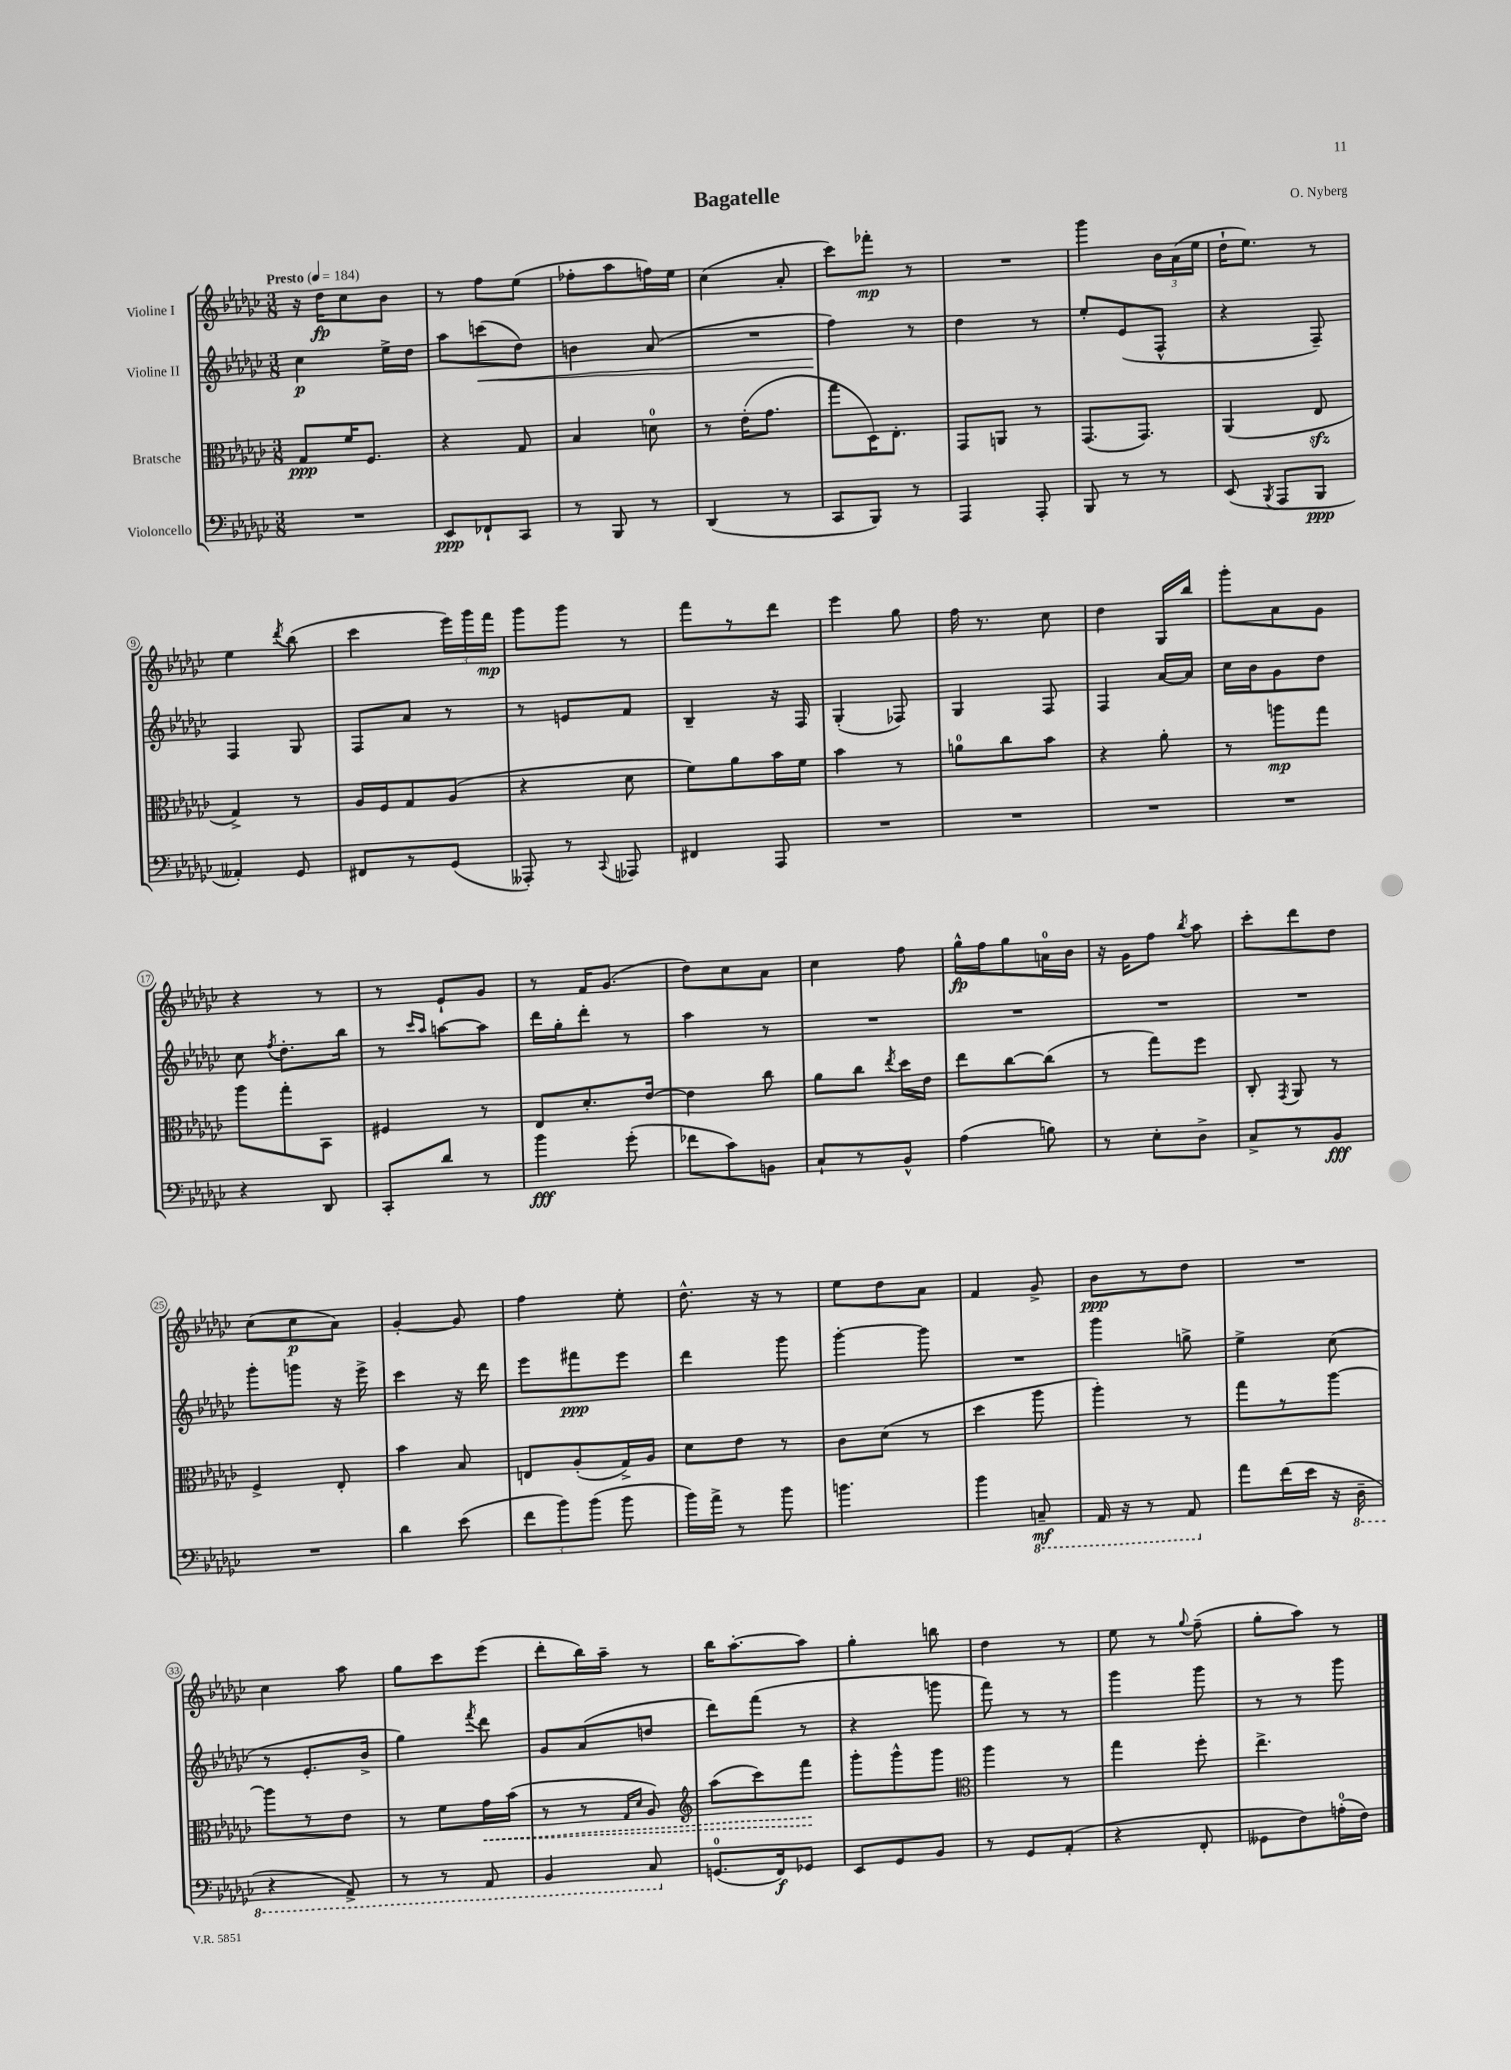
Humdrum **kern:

**kern	**kern	**kern	**kern
*staff4	*staff3	*staff2	*staff1
*clefF4	*clefC3	*clefG2	*clefG2
*k[b-e-a-d-g-c-]	*k[b-e-a-d-g-c-]	*k[b-e-a-d-g-c-]	*k[b-e-a-d-g-c-]
*M3/8	*M3/8	*M3/8	*M3/8
*MM184	*MM184	*MM184	*MM184
4.r	8G-	4cc-	16r
.	.	.	16dd-
.	16f	.	8cc-
.	8.F	.	.
.	.	16ee-^	8b-
.	.	16dd-	.
=	=	=	=
8EE-	4r	8aa-	8r
8FF-`	.	(8ccc	8ff
8CC-	8G-	8dd-)	(8ee-
=	=	=	=
8r	4B-	4b	8ff-'
8BBB-	.	.	8aa-
8r	8d	(8a-	16ff)
.	.	.	16ee-
=	=	=	=
(4DD-	8r	4.r	(4cc-
.	(16e-'	.	.
.	8.g-	.	.
8r	.	.	8a-'
=	=	=	=
8CC-	8gg-	4ff)	8ccc-)
8BBB-)	16D-)	.	8fff-'
.	8.E-'	.	.
8r	.	8r	8r
=	=	=	=
4AAA-	8GG-	4dd-	4.r
.	8AA	.	.
8AAA-'	8r	8r	.
=	=	=	=
8BBB-	(8.GG-	8ee-'	4ggg-
8r	.	(8e-	.
.	8.GG-)	.	.
8r	.	8F^^	24b-
.	.	.	(24a-
.	.	.	24ee-
=	=	=	=
(8EE-	(4AA-	4r	16dd-`
.	.	.	8.ee-)
8qBBB-	.	.	.
8AAA-	.	.	.
8BBB-	8E-	8F~)	8r
=	=	=	=
4AA--')	4G-^)	4F	4ee-
.	.	.	8qddd-
8GG-	8r	8G-	(8bb-
=	=	=	=
8FF#	16A-	8F	4ccc-
.	16F	.	.
8r	8G-	8a-	.
(8GG-	(8A-	8r	24eee-)
.	.	.	24ggg-
.	.	.	24fff
=	=	=	=
8AAA--')	4r	8r	8ggg-
8r	.	8e	8ggg-
8qqCC-	.	.	.
8AAA-	8d-	8f	8r
=	=	=	=
4FF#	8f)	4B-~	8fff
.	8a-	.	8r
8AAA-	16b-	16r	8ddd-
.	16f	16F	.
=	=	=	=
4.r	4b-	(4G-'	4eee-
.	8r	8F-)	8gg-
=	=	=	=
4.r	8a	4G-	16ff
.	.	.	8.r
.	8cc-	.	.
.	8b-	8F	8cc-
=	=	=	=
4.r	4r	4F	4dd-
.	8a-'	[16a-	16G-
.	.	16a-]	16bb-
=	=	=	=
4.r	8r	16cc-	8ggg-'
.	.	16b-	.
.	8aa	8g-	8a-
.	8gg-	8dd-	8g-
=	=	=	=
4r	8aa-	8cc-	4r
.	.	8qff	.
.	8gg-'	8.dd-'	.
8DD-	8BB-	.	8r
.	.	16bb-	.
=	=	=	=
8CC-'	4F#	8r	8r
.	.	16qqccc-	.
.	.	16qqaa-	.
8d-	.	[8aa	8e-`
8r	8r	8aa]	8g-
=	=	=	=
4b-	8E-	16ddd-	8r
.	.	16gg-'	.
.	8.d-'	8ddd-'	16f
.	.	.	(8.g-
(8g-'	.	8r	.
.	[16e-	.	.
=	=	=	=
8f-	4e-]	4aa-	8dd-)
8c-)	.	.	8cc-
8BB	8cc-	8r	8a-
=	=	=	=
8C-`	8a-	4.r	4cc-
8r	8cc-	.	.
.	8qee-	.	.
8BB-^^	16dd-	.	8ff
.	16e-	.	.
=	=	=	=
(4A-	8ee-	4.r	16gg-^^
.	.	.	16ff
.	[8cc-	.	8gg-
8B)	(8cc-]	.	16a
.	.	.	16b-
=	=	=	=
8r	8r	4.r	16r
.	.	.	16g-
8E-'	8gg-)	.	8ff
.	.	.	8qbb-
8D-^	8ff	.	8aa-
=	=	=	=
8C-^	8C-'	4.r	8ccc-'
.	8qGG-	.	.
8r	8AA-	.	8ddd-
8BB-	8r	.	8dd-
=	=	=	=
4.r	4F^	8ggg-'	(8cc-
.	.	8ggg	8cc-
.	8E-'	16r	8a-)
.	.	16eee-^	.
=	=	=	=
4d-	4b-	4ccc-	[4g-'
(8e-	8B-	16r	8g-]
.	.	16ddd-	.
=	=	=	=
12f	8E	8eee-	4ff
12b-)	.	.	.
.	(8A-'	8fff#	.
(12b-	.	.	.
8b-	16G-^)	8eee-	8ee-'
.	16A-	.	.
=	=	=	=
16b-)	8d-	4ddd-	8.dd-^^
16a-^	.	.	.
8r	8e-	.	.
.	.	.	16r
8b-	8r	8ggg-	8r
=	=	=	=
4.b	8c-	[4ggg-'	8ee-
.	(8d-	.	8dd-
.	8r	8ggg-]	8a-
=	=	=	=
4b-	4dd-	4.r	4f
8CC~	8aa-	.	8g-^
=	=	=	=
16AAA-	4aa-')	4ggg-	8b-
16r	.	.	.
8r	.	.	8r
8AAA-	8r	8gg^	8dd-
=	=	=	=
8a-	8gg-	4ee-^	4.r
(16f	8r	.	.
16e-	.	.	.
16r	[8aa-	(8cc-	.
16DD-~	.	.	.
=	=	=	=
4r	8aa-]	8r	4cc-
.	8r	8.e-'	.
8AAA-^)	8e-	.	8aa-
.	.	16b-^	.
=	=	=	=
8r	8r	4gg-)	8gg-
8r	8f	.	8ccc-
.	.	8qfff	.
8AAA-	16g-	8ddd-	(8eee-
.	(16b-	.	.
=	=	=	=
4BBB-	8r	8g-	8ddd-'
.	8r	(8a-	16bb-)
.	.	.	16aa-~
.	16qqG-	.	.
.	16qqd-	.	.
8CC-	8A-)	8dd	8r
=	=	=	=
*	*clefG2	*	*
(8.GG	(8aa-	8ddd-)	16bb-
.	.	.	[8.aa-'
.	8ccc-)	(8fff	.
16FF)	.	.	.
8GG-	8fff	8r	8aa-]
=	=	=	=
8EE-	8ggg-'	4r	4gg-'
8GG-	8ggg-^^	.	.
8BB-	8ggg-	8ggg	8bb
=	=	=	=
*	*clefC3	*	*
8r	4aa-	8fff)	4dd-
8GG-	.	8r	.
(8AA-'	8r	8r	8r
=	=	=	=
4r	4gg-	4ggg-	8ee-
.	.	.	8r
.	.	.	8qqgg-
8FF'	8ff'	8ggg-	(8ff~
=	=	=	=
8GG--	4.ee-^	8r	8gg-'
8F)	.	8r	8aa-)
(16A'	.	8ggg-	8r
16F)	.	.	.
==	==	==	==
*-	*-	*-	*-
